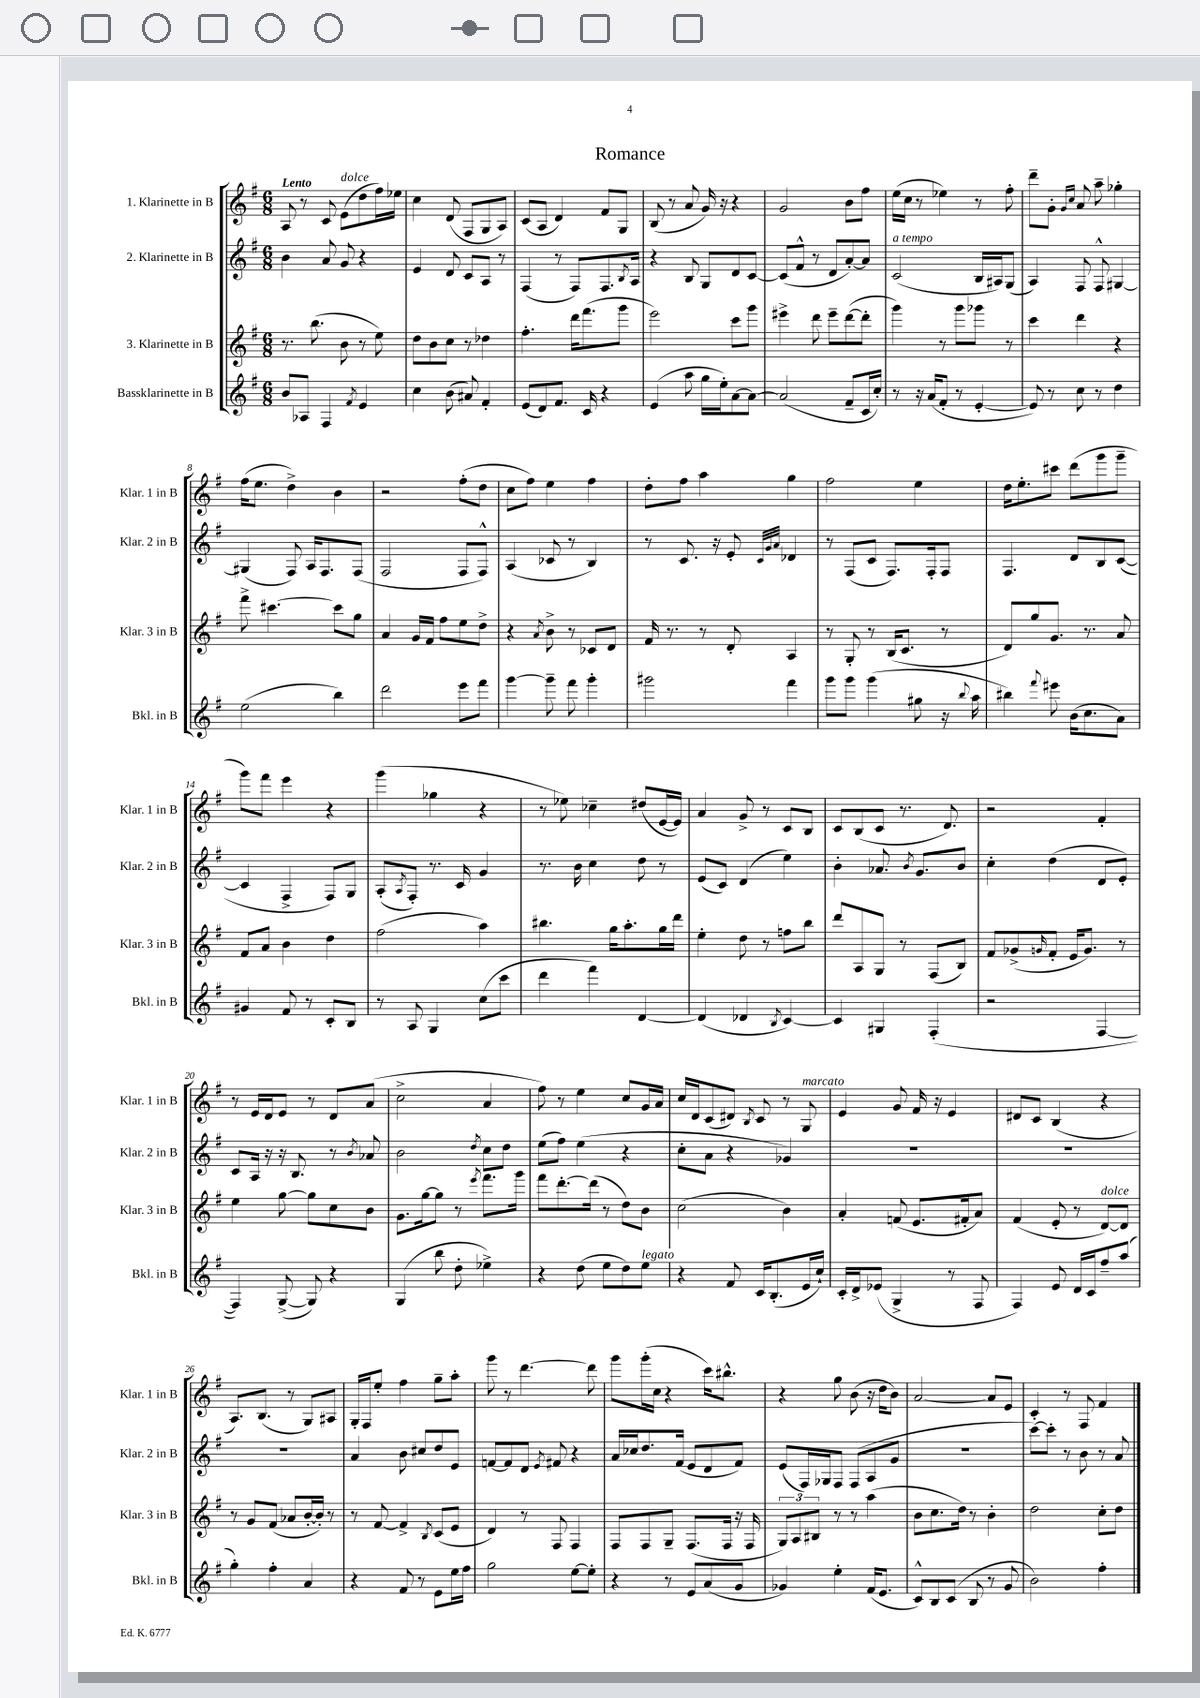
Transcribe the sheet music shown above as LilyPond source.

\header { title = "Romance" }
<<
\new StaffGroup <<
\new Staff = "s0" \with { instrumentName = "1. Klarinette in B" shortInstrumentName = "Klar. 1 in B" } {
    \clef treble \key g \major \numericTimeSignature \time 6/8 \tempo "Lento"
    a8 r8 c'8 e'8^\markup { \italic "dolce" }( d''8 fis''16) ees''16 |
    c''4 d'8( fis8 g8 a8) |
    c'8( a8 d'4) fis'8 g8 |
    b8( r8 a'8 g'16) r16 r4 |
    g'2 b'8 fis''8 |
    e''16( c''16 r8 ees''4) r8 fis''8-. |
    d'''8-- g'8-. \grace { g'16 c''16 } a'8 a''8-- ges''4-. |
    fis''16( e''8. d''4->) b'4 |
    r2 fis''8-.( d''8 |
    c''8 fis''8) e''4 fis''4 |
    d''8-. fis''8 a''4 g''4 |
    fis''2 e''4 |
    d''16 e''8.-. cis'''8 d'''8( g'''8 g'''8-- |
    g'''8) fis'''8 e'''4 r4 |
    g'''4( ges''4 r4 |
    r8 ees''8) ces''4-- dis''8( e'16~ e'16) |
    a'4 g'8-> r8 c'8 b8 |
    c'8 b8( c'8 r8. d'8.) |
    r2 fis'4-. |
    r8 e'16 d'16 e'8 r8 d'8 a'8( |
    c''2-> a'4 |
    fis''8) r8 e''4 c''8 g'16 a'16 |
    c''16 d'16 c'8( dis'8) \acciaccatura { b8 } c'8 r8 g8^\markup { \italic "marcato" } |
    e'4 g'8 fis'16 r16 e'4 |
    dis'8 c'8 b4( r4 |
    a8.) b8.( r8 g8) ais8 |
    g16-. fis16 e''8-. fis''4 g''8-- a''8-. |
    g'''8 r8 d'''4.~ d'''8 |
    g'''8 g'''16-.( c''16 r4 c'''16) bis''8.-^ |
    r4 g''8 b'8( r16 d''16 b'8) |
    a'2~ a'8 e'8 |
    c'4-. r8 fis8 fis'4 \bar "|." |
}
\new Staff = "s1" \with { instrumentName = "2. Klarinette in B" shortInstrumentName = "Klar. 2 in B" } {
    \clef treble \key g \major \numericTimeSignature \time 6/8
    b'4 a'8 g'8 r4 |
    e'4 d'8 c'8 a8 r8 |
    fis4( r8 fis8) fis8. \acciaccatura { b8 } a16 |
    r4 b8 g8 d'8 c'8~ |
    c'8( fis'8-^ r8 d'8 a'8~-.) a'8 |
    c'2^\markup { \italic "a tempo" }( b16 ais16) g8( |
    a4) fis8 fis8-^ gis4~ |
    gis4( fis8) a16 fis8. fis8( |
    fis2 fis8 fis8-^) |
    a4( ces'8 r8 b4) |
    r8 c'8. r16 e'8-. \grace { c'32 g'32 a'32 } des'4 |
    r8 fis8( c'8 fis8.) fis16-. fis8 |
    fis4. d'8 b8 c'8~( |
    c'4 fis4-> fis8) g8 |
    a8-.( \acciaccatura { a8 } fis8-.) r8. c'16 g'4 |
    r8. b'16 c''4 d''8 r8 |
    e'8( c'8) d'4( e''4) |
    b'4-. aes'8. \acciaccatura { b'8 } g'8. b'8 |
    c''4-. d''4( d'8 e'8-.) |
    c'8 a16 r16 r16 b8. r8 \acciaccatura { b'8 } aes'8 |
    b'2 \acciaccatura { d''8 } c''8 d''8 |
    e''8( fis''8) e''4( r4 |
    c''8-. a'8 r4 ges'4) |
    R2. |
    R2. |
    R2. |
    a'4 b'8 cis''8 d''8 e'8 |
    f'8~ f'8 d'8 \acciaccatura { e'8 } fis'8 r4 |
    a'16 ces''16 d''8. fis'16( e'8 d'8 fis'8) |
    e'8( fis16) ges16 fis8 fis8( a8 g'8 |
    R2. |
    c'''8~) c'''8-. r8 b'8 r8 a'8 \bar "|." |
}
\new Staff = "s2" \with { instrumentName = "3. Klarinette in B" shortInstrumentName = "Klar. 3 in B" } {
    \clef treble \key g \major \numericTimeSignature \time 6/8
    r8. b''8.( b'8 r8 e''8) |
    d''8 b'8 c''8 r8 des''4 |
    fis''4.-. d'''16 fis'''8.( g'''8 |
    e'''2) c'''8 g'''8 |
    eis'''4-> d'''8 eis'''8-- d'''8~( d'''8-. |
    g'''4) r8 g'''8 ges'''8 r8 |
    c'''4 d'''4 r4 |
    fis'''8-> cis'''4.~ cis'''8 g''8 |
    a'4 g'16 fis'16 fis''8 e''8 d''8-> |
    r4 \acciaccatura { a'8 } b'8-> r8 ces'8 d'8 |
    fis'16 r8. r8 d'8-. a4 |
    r8 g8-. r8 b16( c'8. r8 |
    d'8) g''8 g'8. r8. a'8 |
    fis'8 a'8 b'4 d''4 |
    fis''2( a''4) |
    bis''4. g''16 a''8.-. g''16 d'''16 |
    e''4-. d''8 r8 f''8 b''8 |
    d'''8 a8 g8 r8 fis8( b8) |
    fis'8 ges'8->( \grace { g'16 } fis'8-. e'16 g'8.) r8 |
    e''4 g''8~ g''8 c''8 b'8 |
    g'8. g''16~ g''8 r8 \acciaccatura { e'''8 } fis'''8. g'''16 |
    fis'''8 d'''8.~-. d'''16( r8 d''8) b'8 |
    c''2( b'4) |
    a'4-. f'8( e'8. fis'16-. a'8) |
    fis'4( e'8-. r8 d'8~^\markup { \italic "dolce" }) d'8 |
    r8 g'8 fis'8( aes'8 b'16~-. b'16-.) r8 |
    r8 fis'8~ fis'4-> \acciaccatura { b8 } c'8( e'8 |
    d'4) r8 fis8 fis4 |
    fis8 fis8 g8-- fis8.( fis16 r16 fis16 |
    \tuplet 3/2 { g8) a8 bis8 } r8 r8 a''4( |
    b'8 c''8. d''16) r8 b'4-. |
    d''2 c''8-. d''8 \bar "|." |
}
\new Staff = "s3" \with { instrumentName = "Bassklarinette in B" shortInstrumentName = "Bkl. in B" } {
    \clef treble \key g \major \numericTimeSignature \time 6/8
    b'8 aes8 fis4 \acciaccatura { fis'8 } e'4 |
    c''4 b'8( ais'8) fis'4-. |
    e'8( d'8) fis'8. c'16 r4 |
    e'4( a''8 g''16 e''16-.) a'8~ a'8~ |
    a'2( fis'8-- c'16 c''16-.) |
    r8 r16 a'16( fis'8-. r8 e'4~-. |
    e'8) r8 c''8 r8 d''4 |
    e''2( b''4) |
    d'''2 e'''8 fis'''8 |
    g'''4~ g'''8-- fis'''8 g'''4-. |
    gis'''2 fis'''4 |
    g'''8 g'''8 g'''4( gis''8 r16 \appoggiatura { b''8 } a''16 |
    bis''4) \appoggiatura { fis'''8 } eis'''8 b'16( c''8. a'8) |
    gis'4 fis'8 r8 c'8-. b8 |
    r8 a8 g4 c''8( c'''8 |
    d'''4 fis'''4) d'4~ |
    d'4( des'4 \acciaccatura { b8 } c'4~) |
    c'4 gis4 fis4-.( |
    r2 fis4~ |
    fis4) g8~->( g8) r4 |
    g4( b''8 d''8-. ees''4->) |
    r4 d''8( e''8 d''8) e''8^\markup { \italic "legato" } |
    r4 fis'8 c'16 b8.-.( e'16 c''16-!) |
    c'16-. d'16-> ees'8( g4-> r8 fis8 |
    fis4) e'8 d'16 c'16 fis''8-- a''8( |
    g''4-.) fis''4-. a'4 |
    r4 fis'8 r8 e'8 e''16 fis''16 |
    g''2 e''8~ e''8-. |
    r4 r8 e'8 a'8( g'8 |
    ges'4) e''4-. fis'16( e'8. |
    c'8-^) b8 c'8( b8 r8 g'8 |
    b'2) fis''4-. \bar "|." |
}
>>
>>
